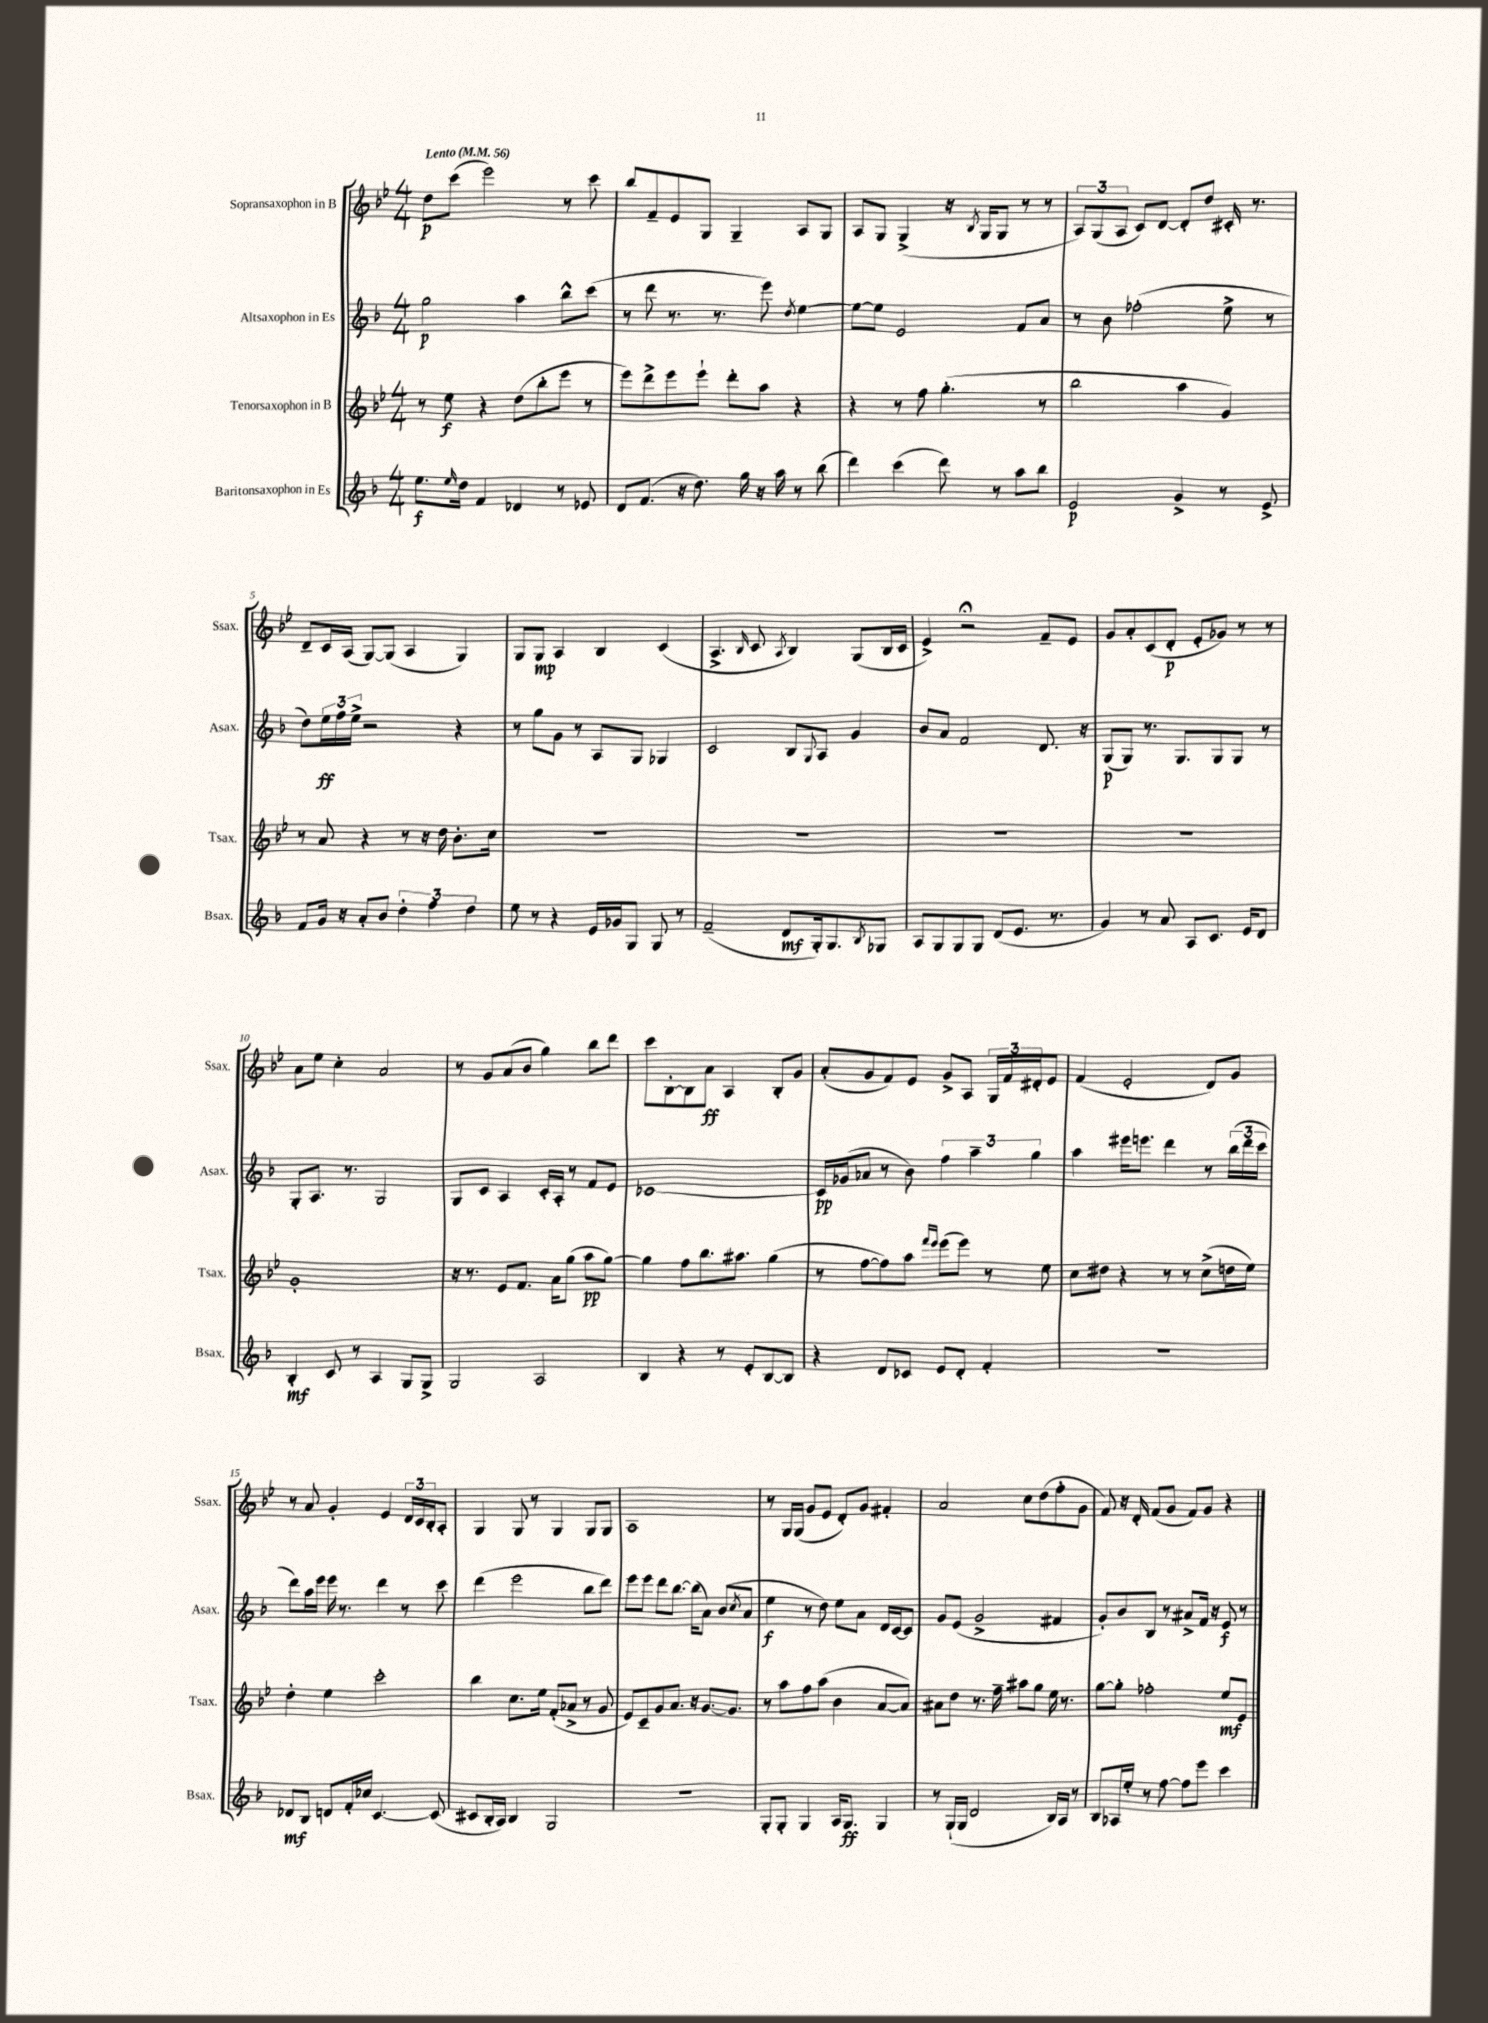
<<
\new StaffGroup <<
\new Staff = "s0" \with { instrumentName = "Sopransaxophon in B" shortInstrumentName = "Ssax." } {
    \clef treble \key bes \major \numericTimeSignature \time 4/4 \tempo "Lento" 4 = 56
    d''8\p c'''8( ees'''2) r8 c'''8 |
    bes''8 f'8-- ees'8 g8 g4-- a8 g8 |
    a8 g8 g4->( r16 \acciaccatura { bes8 } g16 g8 r8 r8 |
    \tuplet 3/2 { a8) g8( a8 } c'8) d'8~ d'8-. d''8 cis'16-. r8. |
    d'8-- c'16 a16( g8~) g8( a4 g4) |
    g8 g8\mp a4 bes4 c'4( |
    a4.-> \grace { bes16 } c'8 \acciaccatura { a8 } bes4) g8( bes16 c'16 |
    ees'4->) r2\fermata f'8-- ees'8 |
    g'8 a'8-. c'8( d'8-.\p ees'8-. ges'8) r8 r8 |
    a'8 ees''8 c''4-. a'2 |
    r8 g'8 a'8( bes'8 g''4) bes''8 d'''8 |
    c'''8 bes8~-. bes8 a'8\ff a4 bes8-. g'8 |
    a'8-.( g'8 f'8) ees'8 g'8-> a8 \tuplet 3/2 { g16 f'16 dis'16-. } ees'8 |
    f'4( ees'2-. d'8) g'8 |
    r8 a'8 g'4-. ees'4 \tuplet 3/2 { d'16 c'16 bes16-. } a8-. |
    g4 g8 r8 g4 g8 g8 |
    a1 |
    r8 g16 g16( g'8 ees'8 d'8-.) g'8 fis'4-. |
    a'2 c''8 d''8( f''8-. g'8 |
    f'8) r16 d'16-. f'8( g'8 f'8) g'8 r4 \bar "|." |
}
\new Staff = "s1" \with { instrumentName = "Altsaxophon in Es" shortInstrumentName = "Asax." } {
    \clef treble \key f \major \numericTimeSignature \time 4/4
    g''2\p a''4 bes''8-^ c'''8( |
    r8 d'''8 r8. r8. e'''8) \acciaccatura { d''8 } e''4~ |
    e''8~ e''8 e'2 f'8 a'8 |
    r8 bes'8 fes''2-.( e''8-> r8 |
    d''8) \tuplet 3/2 { e''16\ff f''16 e''16-> } r2 r4 |
    r8 g''8 g'8 r8 a8 g8 ges4 |
    c'2 bes8 \appoggiatura { g8 } a8 g'4 |
    bes'8 a'8 f'2 d'8. r16 |
    g8\p( g8) r8. g8. g8 g8 r8 |
    g8-. a8. r8. g2 |
    g8 c'8 a4 c'16-. a16-. r8 f'8 e'8 |
    ces'1~ |
    ces'16\pp ges'16( aes'8 r8 bes'8) \tuplet 3/2 { f''4 a''4-- g''4 } |
    a''4 eis'''16 e'''8. d'''4 r8 \tuplet 3/2 { bes''16( d'''16 c'''16 } |
    d'''8) a''16 e'''16 e'''16 r8. d'''4 r8 c'''8 |
    d'''4( e'''2 bes''8 d'''8) |
    e'''8 e'''8 d'''8 bes''8.~ bes''16( a'8) bes'8( \acciaccatura { c''8 } a'8 |
    e''4\f r8 d''8) e''8 a'8 d'16 c'16~ c'8 |
    g'8 e'8( g'2-> fis'4 |
    g'8-.) bes'8 bes8 r8 ais'8-> f'16 r16 e'8\f r8 \bar "|." |
}
\new Staff = "s2" \with { instrumentName = "Tenorsaxophon in B" shortInstrumentName = "Tsax." } {
    \clef treble \key bes \major \numericTimeSignature \time 4/4
    r8 ees''8\f r4 d''8( bes''8-. ees'''8 r8 |
    ees'''8) d'''8-> ees'''8 ees'''8-! d'''8-. a''8 r4 |
    r4 r8 f''8 g''4.-.( r8 |
    bes''2 a''4 g'4) |
    r8 a'8 r4 r8 r16 d''16 bes'8.-. c''16 |
    R1 |
    R1 |
    R1 |
    R1 |
    g'1-. |
    r16 r8. ees'8 f'8. a'16 g''8( a''8\pp g''8~) |
    g''4 f''8 bes''8. ais''8. g''4( |
    r8 f''8~ f''8) a''8 \grace { f'''16 ees'''16 } ees'''8( ees'''8) r8 ees''8 |
    c''8 dis''8 r4 r8 r8 c''8->( d''16 ees''16) |
    d''4-. ees''4 c'''2-. |
    bes''4 c''8. ees''16 f'8-.( aes'8-> r8 g'8 |
    ees'8) c'8-- g'8 a'8. r16 g'8.~ g'8. |
    r8 a''8 f''8 a''8( bes'4 a'8~ a'8) |
    ais'8 d''8 r8. f''16-- ais''8 g''8 ees''16 r8. |
    g''8~ g''8-. fes''2-. ees''8\mf ees'8 \bar "|." |
}
\new Staff = "s3" \with { instrumentName = "Baritonsaxophon in Es" shortInstrumentName = "Bsax." } {
    \clef treble \key f \major \numericTimeSignature \time 4/4
    e''8.\f \grace { e''16 } d''16 f'4 des'4 r8 ees'8 |
    d'8 f'8.( r16 d''8.) g''16 r16 a''16 r8 bes''8( |
    d'''4) c'''4( d'''8) r8 a''8 bes''8 |
    e'2\p g'4-> r8 e'8-> |
    f'8 g'16 r16 a'8-. bes'8 \tuplet 3/2 { d''4-. f''4 d''4 } |
    e''8 r8 r4 e'16 ges'16 g8 g8 r8 |
    f'2--( d'8\mf g16-.) g8. \acciaccatura { bes8 } ges8 |
    a8 g8 g8 g8 d'8( e'8. r8. |
    g'4) r8 a'8 a8 c'8. e'16 d'8 |
    bes4-.\mf c'8 r8 a4 g8 g8-> |
    g2 a2 |
    bes4 r4 r8 e'8-. bes8~ bes8 |
    r4 d'8 ces'8 e'8 d'8-. f'4-. |
    r1 |
    des'8\mf bes8 d'8 f'16-. ces''16 c'4.~ c'8( |
    cis'8 bes16-. a16) bes4 g2 |
    R1 |
    g8-. g8-. g4 a16 g8.\ff g4 |
    r8 g16-!( g16 d'2 bes16) a16 r8 |
    bes8 aes16 e''16-. r8 f''8~ f''8 e'''8 c'''4 \bar "|." |
}
>>
>>
